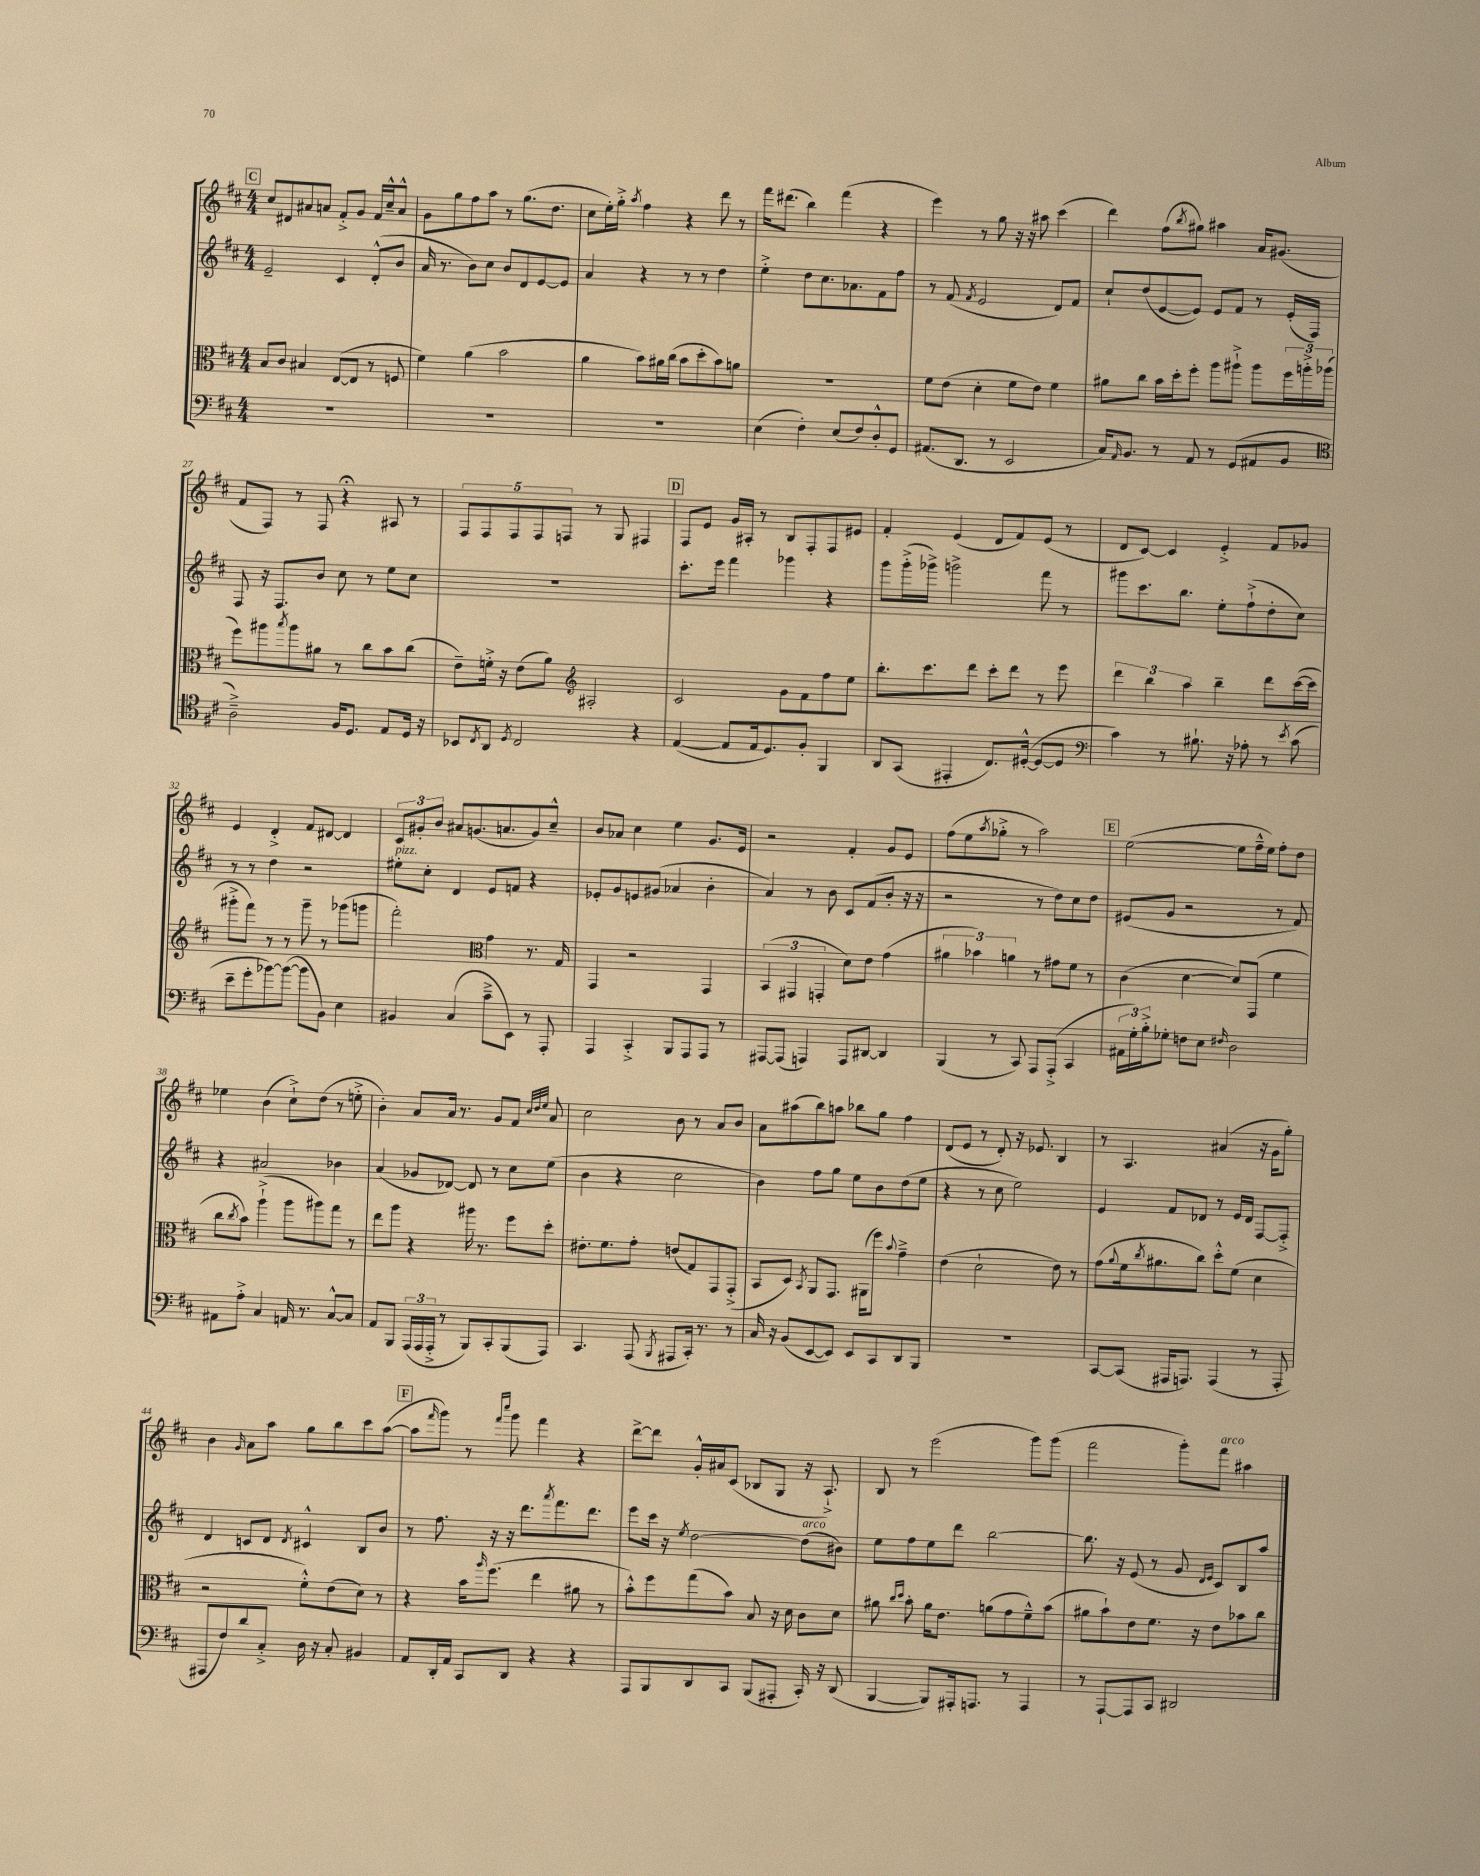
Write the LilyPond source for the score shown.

<<
\new StaffGroup <<
\new Staff = "s0" {
    \clef treble \key d \major \numericTimeSignature \time 4/4
    \mark \markup { \box "C" } cis''8 dis'8 ais'8 a'8 fis'8-.-> g'8 fis'16 cis''16---^ a'8-^ |
    g'8 g''8 fis''8 a''8 r8 g''8.( d''8. |
    cis''8 e''16-.) g''16-.-> \acciaccatura { a''8 } fis''4 r4 d'''8 r8 |
    fis'''16 dis'''8.( b''4) fis'''4( r4 |
    e'''4) r8 g''8 r16 r16 ais''8 cis'''4( |
    d'''4) fis''8( \acciaccatura { b''8 } gis''8) ais''4 a'16 gis'8.( |
    fis'8 fis8) r8 fis8 r4\fermata ais8 r8 |
    \tuplet 5/4 { fis8 fis8 fis8 fis8 f8 } r8 g8 fis4 |
    \mark \markup { \box "D" } fis8 e'8 g'16 ais16-. r8 b8 fis8-. fis8 eis'8 |
    fis'4-. e'4( d'8 fis'8) e'8( r8 |
    d'8 cis'8~) cis'4 e'4-.-> fis'8 ges'8 |
    e'4 d'4-.-> fis'8 dis'8~ dis'4 |
    \tuplet 3/2 { cis'8 gis'8-. b'8 } ais'8 g'8.( a'8. g'8) cis''8---^ |
    b'8 aes'8 cis''4 e''4 g'8. e'16 |
    r2 fis'4-. g'8 e'8 |
    fis''8( e''8 \acciaccatura { a''8 } ges''8-.-> r8 a''2) |
    \mark \markup { \box "E" } e''2~( e''8 fis''16---^ e''16) fis''8-. d''8 |
    ees''4 b'4( cis''8-!->) d''8( r8 e''8-.-> |
    b'4-.) a'8 a'16 r8. g'8 fis'8 \grace { cis''32 d''32 e''32 } a'8 |
    cis''2 b'8 r8 a'8 b'8 |
    a'8 ais''8( b''8) a''8 bes''8 g''8 fis''4 |
    d'8( e'8 r8 d'8-.) r16 ees'8. b4 |
    r8 a4. ais'4( r16 g'16 g''8-.) |
    b'4 \grace { g'16 } a'8 a''8 g''8 b''8 cis'''8 a''8~( |
    \mark \markup { \box "F" } a''8 \grace { fis'''16 } g'''8) r8 \grace { fis'''16 cis''''16 } g'''8 fis'''4 r4 |
    d'''8~-> d'''8 g'16-.-^ ais'16 cis'8( bes8 g8 r16 a8.-!->) |
    b8 r8 e'''2( g'''8) g'''8( |
    fis'''2 g'''8-.) fis'''8^\markup { \italic "arco" } ais''4 \bar "|." |
}
\new Staff = "s1" {
    \clef treble \key d \major \numericTimeSignature \time 4/4
    \mark \markup { \box "C" } e'2-- cis'4 d'8-.-^( b'8 |
    a'16 r8. b'8) cis''8 b'8 d'8 e'8~ e'8 |
    a'4 r4 r8 r8 d''4 |
    e''4-.-> d''8 cis''8. aes'8. fis'8 fis''8 |
    r8 fis'8( \acciaccatura { fis'8 } e'2 d'8) fis'8 |
    cis''8-! d''8( e'8~ e'8) e'8 fis'8 r8 e'16-.( fis16) |
    fis8 r16 fis8. b'8 cis''8 r8 e''8 cis''8 |
    R1 |
    \mark \markup { \box "D" } cis'''8.-. e'''16 fis'''4 ges'''4 r4 |
    g'''8 g'''16-.->( ges'''16->) g'''2-> fis'''8 r8 |
    gis'''8 cis'''8. b''8. e''8-. fis''8-!->( d''8-. cis''8) |
    r8 r8 d''4 r2 |
    eis''8-.^\markup { \italic "pizz." } cis''8-. d'4 e'8 f'8 r4 |
    ees'8-. g'8 e'8 gis'8( aes'4 b'4-. |
    a'4) r8 b'8 cis'8 fis'8( b'8-. r16 r16 |
    r2 r8 d''8) cis''8 d''8 |
    \mark \markup { \box "E" } eis'8( g'8 r2 r8 fis'8) |
    r4 ais'2 bes'4 |
    a'4( ges'8 des'8~) des'8 r8 cis''8 e''8( |
    b'4 r4 cis''2 |
    b'4) fis''8 g''8 e''8 b'8 d''8( e''8 |
    r4 r8 cis''8 e''2) |
    e'4 fis'8 des'8 r8 e'16 des'16 fis8~ fis8-.-> |
    d'4 c'8 d'8 \acciaccatura { d'8 } cis'4-^ b8 b'8 |
    \mark \markup { \box "F" } r8 fis''8. r16 r16 d'''8. \acciaccatura { a'''8 } fis'''8. d'''8. |
    e'''8 cis'''16 r16 \acciaccatura { e''8 } d''2~ d''8^\markup { \italic "arco" }( bis'8) |
    e''8 fis''8 e''8 d'''8 b''2~ |
    b''8. r16 e'8( r8 g'8 \grace { d'16 e'16 } cis'8) b8 a''8 \bar "|." |
}
\new Staff = "s2" {
    \clef alto \key d \major \numericTimeSignature \time 4/4
    \mark \markup { \box "C" } b8 cis'8 bis4 e8~( e8 r8 f8 |
    fis'4) a'4( b'2 |
    a'4 b'8) ais'16 cis''16( b'8 d''8-. b'8) a'8 |
    R1 |
    fis'8 e'8( d'4-. fis'8 e'8) fis'4 |
    ais'8 cis''8 b'16 d''16-. fis''8-. a''8 ais''8-!-> ais''8 \tuplet 3/2 { fis''16 a''16-.-> aes''16( } |
    fis''8) ais''8 \acciaccatura { b''8 } ais''8 ais'8 r8 cis''8 b'8 cis''8( |
    e'8--) f'16-.-> r16 e'8( a'8) \clef treble ais2-. |
    \mark \markup { \box "D" } cis'2 g'8 fis'8 fis''8 e''8 |
    b''8.-. cis'''8. d'''8 cis'''8-. d'''8 r8 e'''8 |
    \tuplet 3/2 { d'''4 b''4 a''4 } b''4-- d'''8 cis'''16~( cis'''16 |
    gis'''8-.-> fis'''8) r8 r8 gis'''8-- r8 ges'''8( g'''8 |
    fis'''2-.) \clef alto g'4 r8. g16 |
    g,4 r2 g,4 |
    \tuplet 3/2 { b,4( gis,4 g,4-. } d'8) e'8 g'4( |
    \tuplet 3/2 { ais'4 bes'4) a'4 } r8 gis'8 fis'8 r8 |
    \mark \markup { \box "E" } cis'4( d'4~ d'8) g,8( fis'4 |
    cis''8 \acciaccatura { cis''8 } b'8) a''4-!->( a''8 ais''8) g''8 r8 |
    e''8 a''8 r4 ais''16 r8. fis''8 d''8-. |
    eis'8.-. fis'8. g'8-. e'8( g8) g,8 g,8-.->( |
    b,8 d8) \acciaccatura { b,8 } a,8 g,8. ais,16( fis''8) \appoggiatura { b'8 } g'4---> |
    e'4( d'2-! e'8) r8 |
    g'8( \appoggiatura { a'8 } fis'16 \acciaccatura { cis''8 } ais'8. cis''8) d''8-.-^ fis'8( d'4 |
    r2 fis'8-.-^) e'8( d'8) r8 |
    \mark \markup { \box "F" } r4 b'16 \grace { a''16 } fis''8.( e''4 ais'8 r8 |
    b'8-.-^) fis''8 g''8( b'8) b8 r16 d'16 cis'8 d'8 |
    ais'8 \grace { cis''16 d''16 } b'8-. ais'16 e'8. a'8( g'8 fis'8---^) b'8( |
    ais'8 b'8-!) e'8 fis'8. r16 e'8 bes'8 cis''8 \bar "|." |
}
\new Staff = "s3" {
    \clef bass \key d \major \numericTimeSignature \time 4/4
    \mark \markup { \box "C" } R1 |
    R1 |
    R1 |
    e4( fis4-.) e8( fis8) d8-.-^ g,8 |
    ais,8.( d,8. r8 e,2 |
    cis16) \grace { a,16 } b,8. r8 a,8 r8 g,8( ais,8 b,8 |
    \clef tenor a2--->) fis16 d8. e8 d16 r16 |
    bes,8 \acciaccatura { cis8 } a,8 \acciaccatura { d8 } cis2 r4 |
    \mark \markup { \box "D" } e4~( e8 e16 d8.) fis8-. fis,4 |
    a,8 g,8( eis,4-. cis8.) dis16~-.-^( dis8~ dis8 |
    \clef bass cis'4) r8 bis8.-! r16 aes8-. r8 \acciaccatura { e'8 } cis'8( |
    e'8-- g'8-. bes'8~) bes'8~( bes'8 b,8) e4 |
    bis,4 cis4( cis'8---> e,8) r8 a,,8-. |
    a,,4 cis,4-.-> b,,8 a,,8 a,,8 r8 |
    ais,,8~ ais,,8( a,,4) a,,8 dis,8~ dis,4 |
    b,,4( r8 cis,8) a,,8 a,,8-.->( cis,4 |
    \mark \markup { \box "E" } \tuplet 3/2 { ais,16 g16-.) b16-.-> } ges8-. f8 e8 \grace { fis16 } d2 |
    ais,8 a8-.-> cis4 a,16 r8. cis8~-^ cis8 |
    a,8 b,,8 \tuplet 3/2 { a,,16( a,,16 a,,16-.-> } r8 b,,8) cis,8-. b,,8( a,,8) |
    cis,4. a,,8( \acciaccatura { b,,8 } ais,,8 cis,16-.) r8. r8 |
    cis16 r16 b,8( e,8~ e,8) e,8 cis,8 d,8 b,,8 |
    R1 |
    cis,8~ cis,8( ais,,16 a,,8.) a,,4( r8 a,,8-. |
    ais,,8 fis8) d'8 cis8-.-> d16 r16 cis8-. bis,4 |
    \mark \markup { \box "F" } a,8 d,16-. a,16 cis,8 d,8 r4 r4 |
    a,,8 b,,8 d,8 cis,8 b,,8( ais,,8-. cis,16-.) r16 d,8( |
    b,,4~ b,,8) ais,,16-. a,,8. r8 a,,4 |
    r8 a,,8~-! a,,8 cis,8 dis,2 \bar "|." |
}
>>
>>
\layout { \context { \Score currentBarNumber = #21 } }
